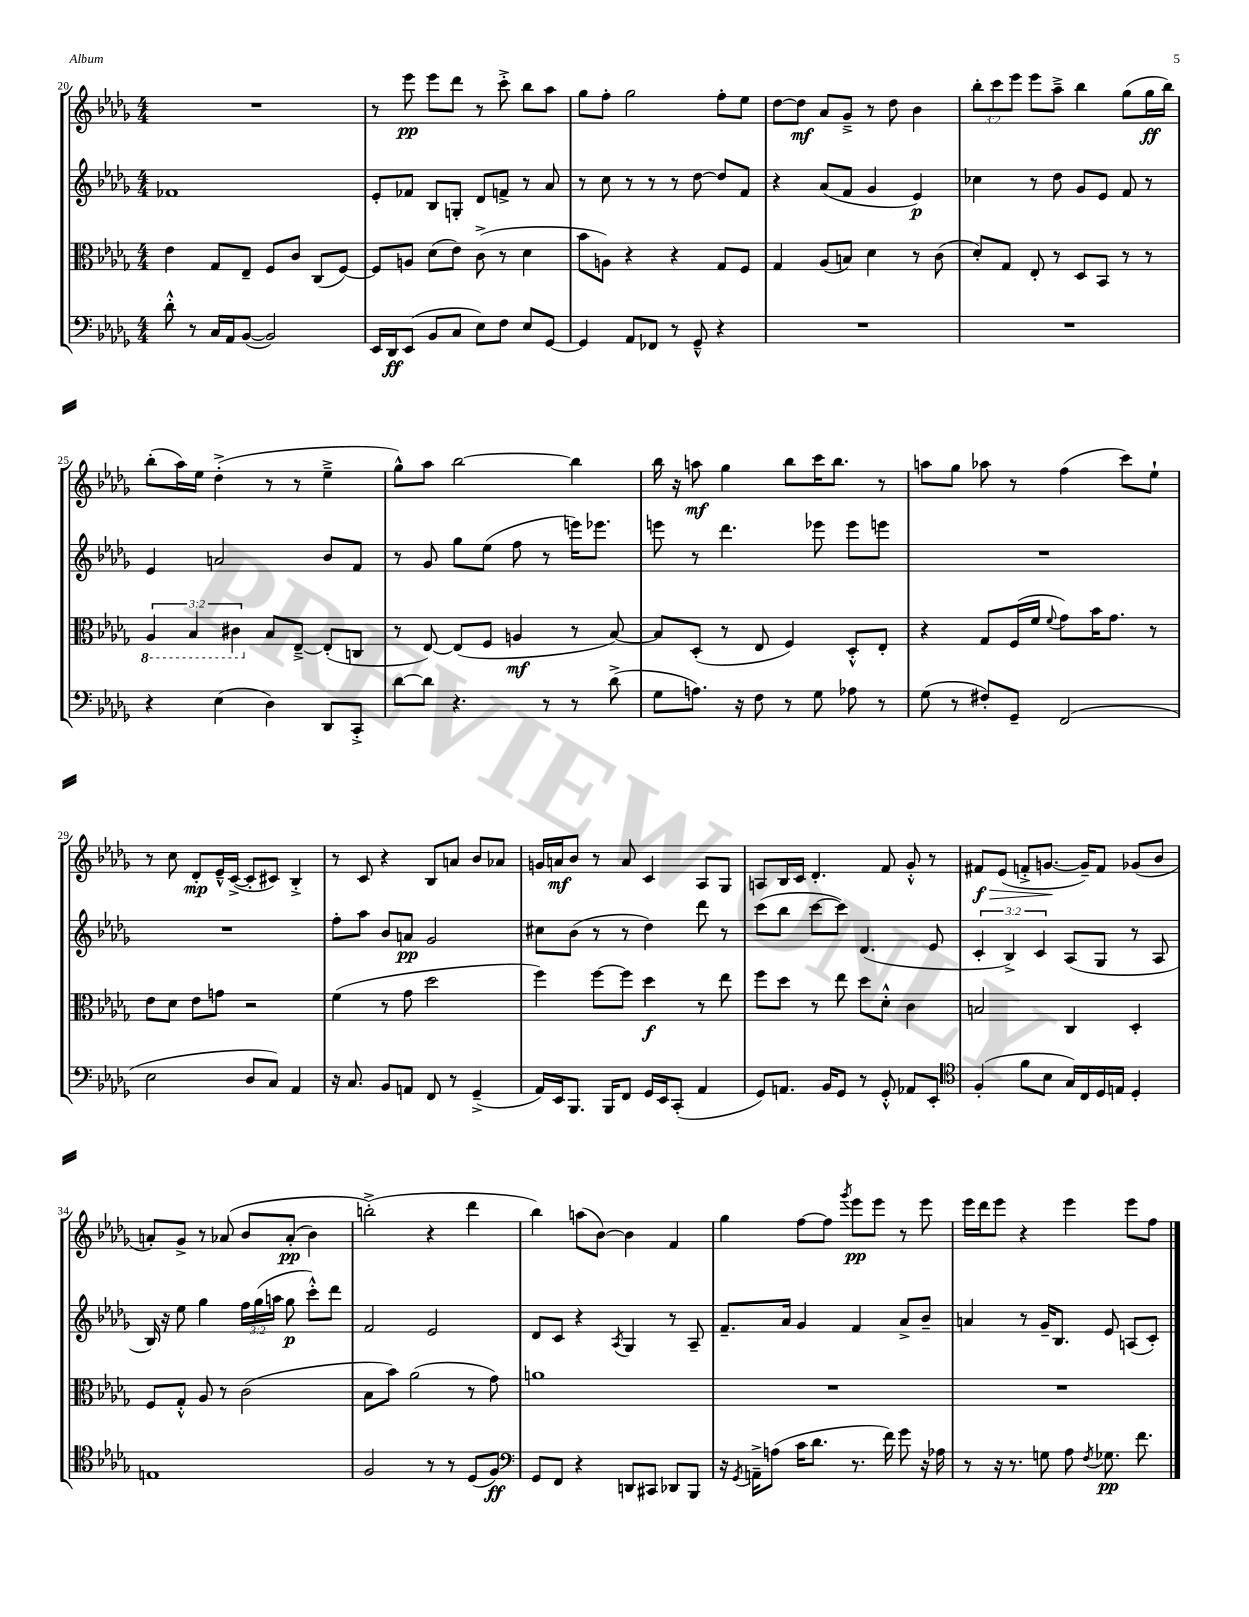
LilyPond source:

<<
\new StaffGroup <<
\new Staff = "s0" {
    \clef treble \key des \major \numericTimeSignature \time 4/4 \override Staff.TupletNumber.text = #tuplet-number::calc-fraction-text
    \autoBeamOff R1 |
    r8 ees'''8\pp ees'''8[ des'''8] r8 c'''8-.-> bes''8[ aes''8] |
    ges''8[ f''8]-. ges''2 f''8[-. ees''8] |
    des''8[~ des''8]\mf aes'8[ ges'8]---> r8 des''8 bes'4 |
    \tuplet 3/2 { bes''8[-. c'''8 ees'''8] } ees'''8[ aes''8]---> bes''4 ges''8[( ges''16\ff bes''16]) |
    bes''8[-.( aes''16) ees''16] des''4-.->( r8 r8 ees''4---> |
    ges''8[-^) aes''8] bes''2~ bes''4 |
    bes''16 r16 a''8\mf ges''4 bes''8[ c'''16 bes''8.] r8 |
    a''8[ ges''8] aes''8 r8 f''4( c'''8[) ees''8]-! |
    r8 c''8 des'8[-.\mp ees'16---^ c'16]~->( c'8[-. cis'8]) bes4-.-> |
    r8 c'8 r4 bes8[ a'8] bes'8[ aes'8] |
    g'16[ a'16\mf bes'8] r8 a'8 c'4 aes8[ ges8] |
    a8[ bes16 c'16] des'4.-. f'8 ges'8-.-^ r8 |
    fis'8[\f\> ees'8]( f'8[-.-> g'8.]~\! g'16[--) f'8] ges'8[( bes'8] |
    a'8[-.) ges'8]-> r8 aes'8\( bes'8[ aes'8]-.\pp( bes'4) |
    b''2-.->(\) r4 des'''4 |
    bes''4) a''8[( bes'8]~) bes'4 f'4 |
    ges''4 f''8[~ f''8] \acciaccatura { ges'''8 } ees'''8[\pp ees'''8] r8 ees'''8 |
    ees'''16[ des'''16 ees'''8] r4 ees'''4 ees'''8[ f''8] \bar "|." |
}
\new Staff = "s1" {
    \clef treble \key des \major \numericTimeSignature \time 4/4 \override Staff.TupletNumber.text = #tuplet-number::calc-fraction-text
    \autoBeamOff fes'1 |
    ees'8[-. fes'8] bes8[ g8]-. des'8[ f'8]-> r8 aes'8 |
    r8 c''8 r8 r8 r8 des''8~ des''8[ f'8] |
    r4 aes'8[( f'8] ges'4 ees'4\p) |
    ces''4 r8 des''8 ges'8[ ees'8] f'8 r8 |
    ees'4 a'2 bes'8[ f'8] |
    r8 ges'8 ges''8[ ees''8]( f''8 r8 e'''16[) ees'''8.] |
    e'''8 r8 des'''4. ees'''8 ees'''8[ e'''8] |
    R1 |
    R1 |
    f''8[-. aes''8] bes'8[ a'8]\pp ges'2 |
    cis''8[ bes'8]( r8 r8 des''4) des'''8 r8 |
    c'''8[( bes''8] c'''8[~ c'''8]) des'4.( ees'8 |
    \tuplet 3/2 { c'4-. bes4->) c'4 } aes8[( ges8] r8 aes8 |
    bes16) r16 ees''8 ges''4 \tuplet 3/2 { f''16[ ges''16( a''16] } ges''8\p c'''8[-.-^) des'''8] |
    f'2 ees'2 |
    des'8[ c'8] r4 \acciaccatura { aes8 } ges4 r8 aes8-- |
    f'8.[-- aes'16] ges'4 f'4 aes'8[-> bes'8]-- |
    a'4 r8 ges'16[-- bes8.] ees'8 a8[( c'8]-.) \bar "|." |
}
\new Staff = "s2" {
    \clef alto \key des \major \numericTimeSignature \time 4/4 \override Staff.TupletNumber.text = #tuplet-number::calc-fraction-text
    \autoBeamOff ees'4 ges8[ ees8]-- f8[ c'8] c8[( f8]~) |
    f8[ a8] des'8[( ees'8]) c'8->( r8 des'4 |
    bes'8[ a8]) r4 r4 ges8[ f8] |
    ges4 aes8[( b8]) des'4 r8 c'8( |
    des'8[-.) ges8] ees8-. r8 des8[ bes,8] r8 r8 |
    \tuplet 3/2 { \ottava #-1 aes,4 bes,4 cis4 \ottava #0 } bes8[ ees8]~---> ees8[-.( c8] |
    r8 ees8~) ees8[( f8] a4\mf r8 bes8~) |
    bes8[ des8]-.( r8 ees8 f4) des8[-.-^ ees8]-. |
    r4 ges8[ f16( f'16] \appoggiatura { f'8 } ges'8[) bes'16 ges'8.] r8 |
    ees'8[ des'8] ees'8[ g'8] r2 |
    f'4( r8 ges'8 des''2 |
    f''4) f''8[~ f''8] des''4\f r8 ees''8 |
    f''8[ des''8] r8 ees''8 des''8[ des'8]-.-^ c'4 |
    b2 c4 des4-. |
    f8[ ges8]-.-^ aes8 r8 c'2( |
    bes8[ bes'8]) aes'2( r8 ges'8) |
    a'1 |
    R1 |
    R1 \bar "|." |
}
\new Staff = "s3" {
    \clef bass \key des \major \numericTimeSignature \time 4/4
    \autoBeamOff des'8-.-^ r8 c16[ aes,16 bes,8]~( bes,2) |
    ees,16[ des,16\ff ees,8]( bes,8[ c8] ees8[) f8] ees8[ ges,8]~ |
    ges,4 aes,8[ fes,8] r8 ges,8---^ r4 |
    R1 |
    R1 |
    r4 ees4( des4) des,8[ c,8]-.-> |
    des'8[~ des'8] r4. r8 r8 des'8->( |
    ges8[ a8.]) r16 f8 r8 ges8 aes8 r8 |
    ges8( r8 fis8[-.) ges,8]-- f,2( |
    ees2 des8[ c8]) aes,4 |
    r16 c8. bes,8[ a,8] f,8 r8 ges,4--->( |
    aes,16[) ees,16 bes,,8.] bes,,16[ f,8] ges,16[ ees,16 c,8]-.( aes,4 |
    ges,8[) a,8.] bes,16[ ges,8] r8 ges,8-.-^ aes,8[ ees,8]-. |
    \clef tenor f4-.( f'8[ bes8] ges16[) c16 des16 e16] des4-. |
    e1 |
    f2 r8 r8 des8[( f8]\ff) |
    \clef bass ges,8[ f,8] r4 d,8[ cis,8] des,8[ bes,,8] |
    r16 \acciaccatura { ges,8 } a,16[---> a8]( c'16[ des'8.] r8. f'16) ges'8 r16 aes16 |
    r8 r16 r8. g8 aes8 \acciaccatura { f8 } ges8.\pp f'8. \bar "|." |
}
>>
>>
\layout { \context { \Score currentBarNumber = #20 } }
